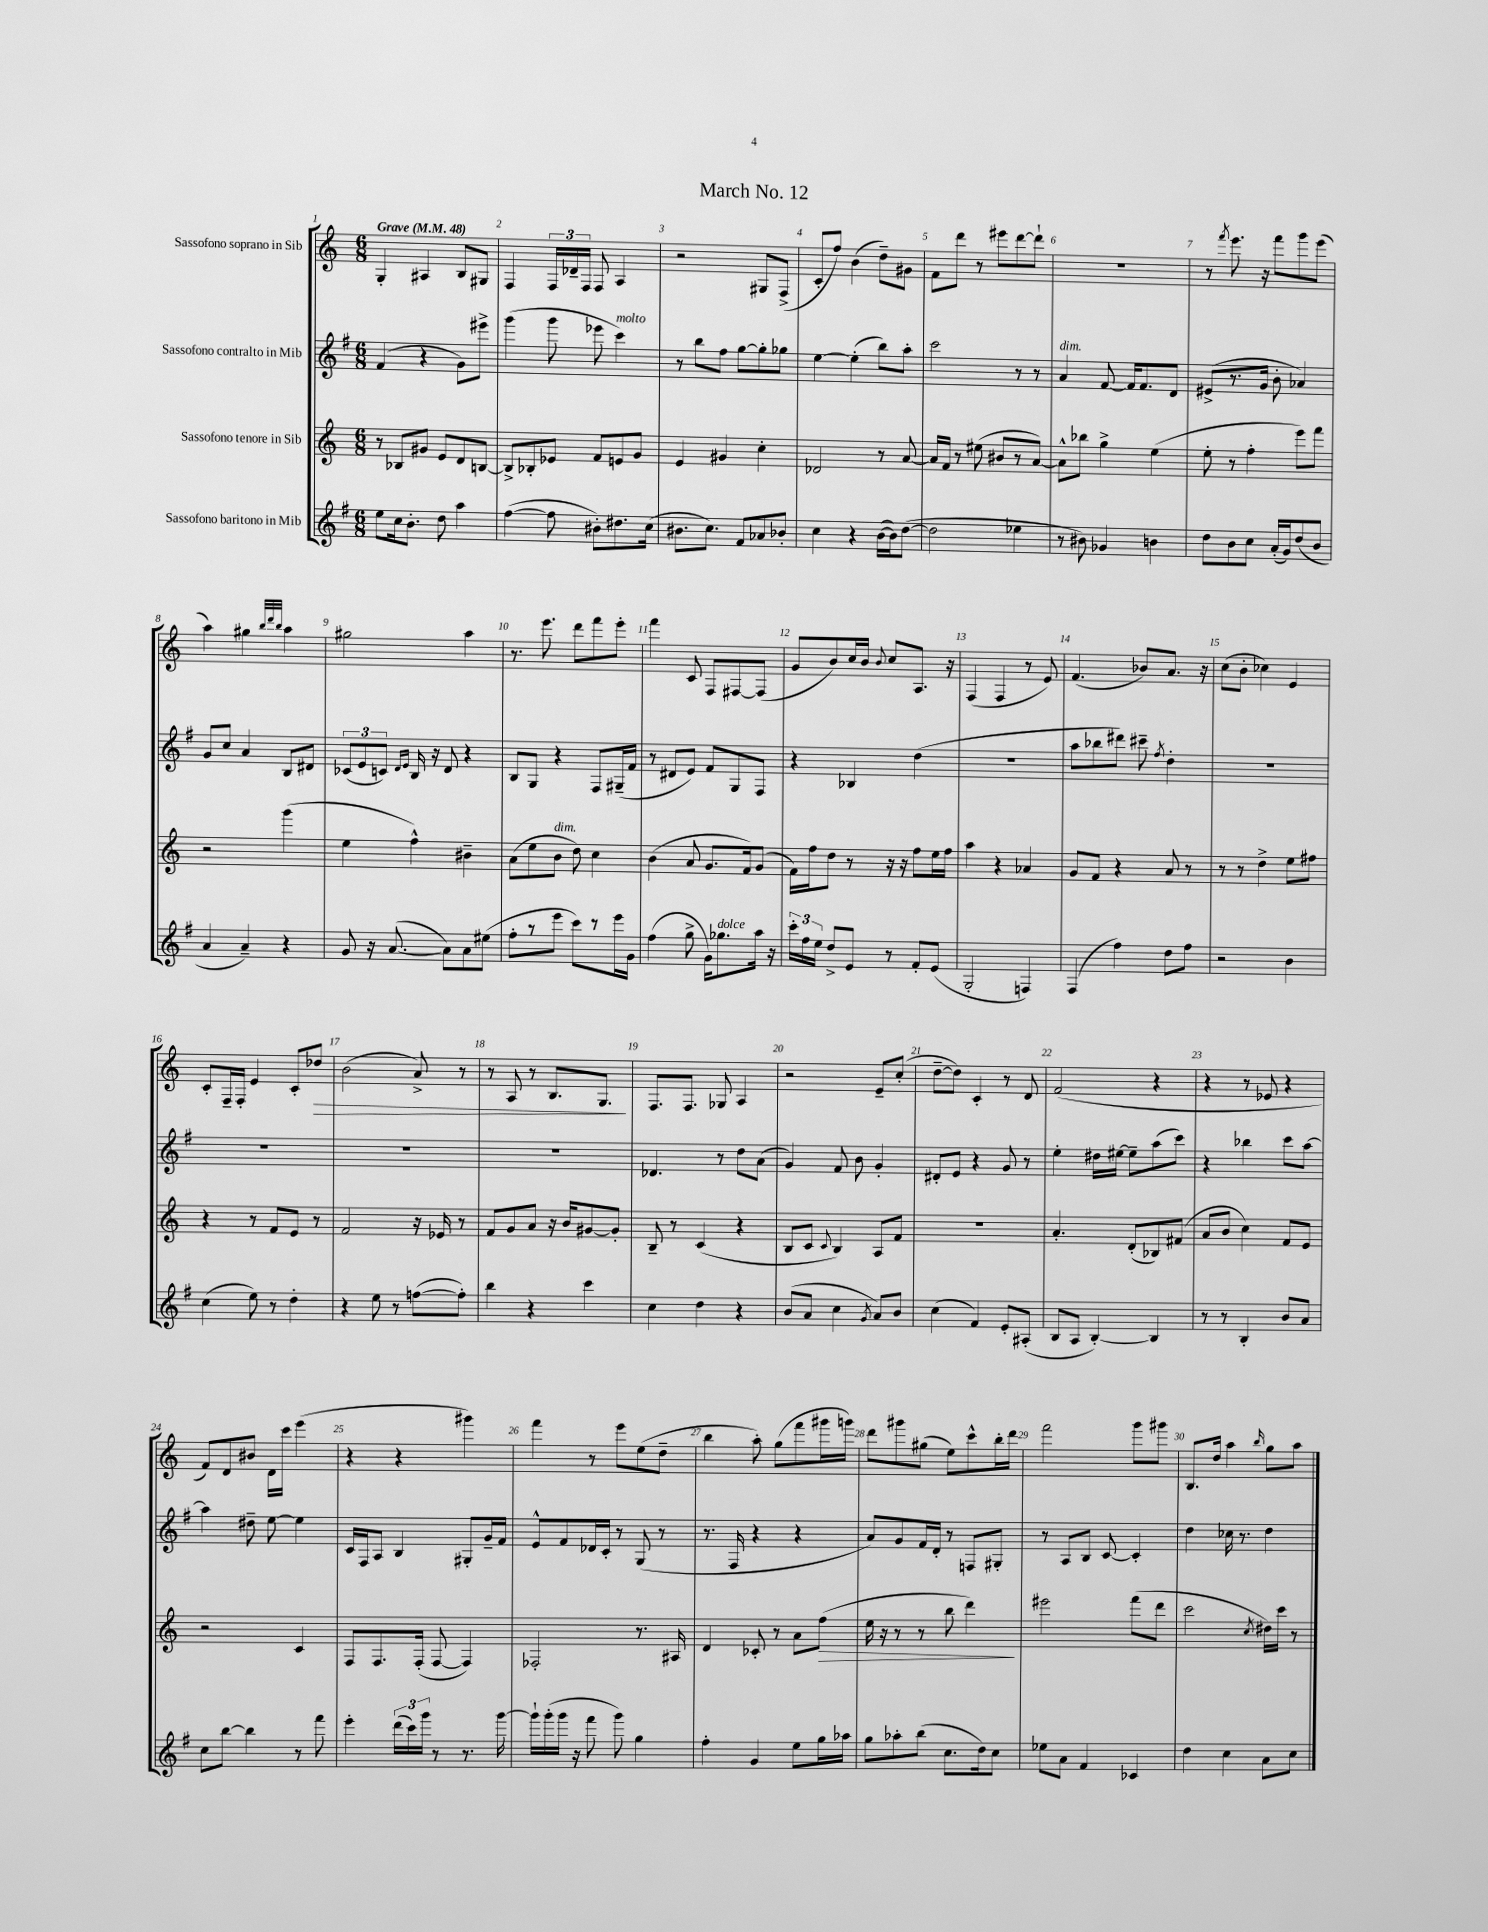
\header { title = "March No. 12" }
<<
\new StaffGroup <<
\new Staff = "s0" \with { instrumentName = "Sassofono soprano in Sib" } {
    \clef treble \key c \major \numericTimeSignature \time 6/8 \tempo "Grave" 4 = 48
    \autoBeamOff g4-. ais4 b8[ gis8] |
    f4 \tuplet 3/2 { f16[ des'16-- f16] } f8 a4 |
    r2 gis8[ f8]->( |
    c'8[-. f''8]) b'4( d''8[--) gis'8] |
    f'8[ d'''8] r8 eis'''8[ d'''8~ d'''8]-! |
    R2. |
    r8 \acciaccatura { f'''8 } e'''8. r16 f'''8[ g'''8 e'''8]( |
    a''4) gis''4 \grace { b''32[ d'''32 b''32] } a''4 |
    gis''2 a''4 |
    r8. e'''8. d'''8[ f'''8 e'''8]-. |
    f'''4 c'8 f8[ fis8~ fis8]( |
    g'8[ b'8) c''16 b'16] \appoggiatura { b'8 } c''8[ a8.] r16 |
    f4( f4 r8 e'8) |
    f'4.( bes'8[) a'8.] r16 |
    c''8[( b'8]-. ces''4) e'4 |
    c'8[-. f16-- f16]-. e'4 c'8[-. des''8]\> |
    b'2( a'8->) r8 |
    r8 a8 r8 b8.[ g8.]\! |
    f8.[ f8.] ges8 a4 |
    r2 e'8[-- c''8]-.( |
    d''8[~-- d''8]) c'4-. r8 d'8 |
    f'2( r4 |
    r4 r8 ees'8 r4 |
    f'8[) d'8 bis'8] d'16[ c'''16] e'''4( |
    r4 r4 gis'''4) |
    f'''4 r8 e'''8[ e''8( d''8]-- |
    b''4 a''8-.) g''8[( f'''8 gis'''16 g'''16]) |
    d'''8[ gis'''8 gis''8]( e''8[) c'''8-^ b''16-. d'''16] |
    f'''2 g'''8[ gis'''8] |
    b8.[ d''16] a''4 \grace { b''16 } g''8[ a''8] \bar "|." |
}
\new Staff = "s1" \with { instrumentName = "Sassofono contralto in Mib" } {
    \clef treble \key g \major \numericTimeSignature \time 6/8
    \autoBeamOff fis'4( r4 g'8[) eis'''8]-> |
    g'''4( g'''8 ees'''8 c'''4^\markup { \italic "molto" }) |
    r8 b''8[ fis''8] g''8[~ g''8-. ges''8] |
    e''4~ e''4-.( b''8[) a''8]-. |
    c'''2 r8 r8 |
    a'4^\markup { \italic "dim." } fis'8~ fis'16[ fis'8. d'8] |
    eis'8[->( r8. g'16] b'8-. aes'4) |
    g'8[ c''8] a'4 b8[ dis'8] |
    \tuplet 3/2 { ces'8[( e'8 c'8]) } \grace { d'16[ e'16] } b16 r16 d'8 r4 |
    b8[ g8] r4 fis8[ gis16--( fis'16] |
    r8 dis'8[ e'8]) fis'8[ g8 fis8] |
    r4 bes4 d''4( |
    R2. |
    a''8[ bes''8 dis'''8]) cis'''8-- \acciaccatura { fis''8 } d''4-. |
    R2. |
    R2. |
    R2. |
    R2. |
    des'4. r8 d''8[ a'8]( |
    g'4) fis'8 b'8 g'4-. |
    dis'8[-. e'8] r4 g'8 r8 |
    e''4-. dis''16[ eis''16]~ eis''8[-- a''8( c'''8]) |
    r4 bes''4 c'''8[ a''8]~ |
    a''4 dis''8-- e''8~ e''4 |
    c'16[ fis16 a8] b4 gis8[-. g'16-- fis'16] |
    e'8[-^ fis'8 des'16 c'16]-. r8 g8( r8 |
    r8. fis16 r4 r4 |
    a'8[) g'8 fis'16 d'16]-. r8 f8[ gis8]-. |
    r8 a8[ b8] c'8~ c'4-. |
    d''4 ces''16 r8. d''4 \bar "|." |
}
\new Staff = "s2" \with { instrumentName = "Sassofono tenore in Sib" } {
    \clef treble \key c \major \numericTimeSignature \time 6/8
    \autoBeamOff r8 bes8[ gis'8] e'8[ d'8 b8]~ |
    b8[-> bes8-. ees'8] f'8[ e'8 g'8] |
    e'4 gis'4 c''4-. |
    des'2 r8 a'8~ |
    a'16[ f'16] r8 eis''8( bis'8[ r8 a'8]~) |
    a'8[-^ bes''8] g''4-> e''4( |
    e''8-. r8 f''4-. e'''8[) f'''8] |
    r2 g'''4( |
    e''4 f''4-^) bis'4-- |
    a'8[( e''8 b'8]^\markup { \italic "dim." } d''8) c''4 |
    b'4( a'8 g'8.[ f'16) g'8]( |
    f'16[) f''16 d''8] r8 r16 r16 f''8[ e''16 f''16] |
    a''4 r4 aes'4 |
    g'8[ f'8] r4 a'8 r8 |
    r8 r8 d''4-> e''8[ fis''8] |
    r4 r8 f'8[ e'8] r8 |
    f'2 r16 ees'16 r8 |
    f'8[ g'8 a'8] r16 b'16[ gis'8~ gis'8]-. |
    b8-- r8 c'4( r4 |
    b8[ c'8] \appoggiatura { c'8 } b4) a8[ f'8] |
    R2. |
    a'4.-. d'8[-.( bes8) fis'8]( |
    a'8[ b'8] c''4) f'8[ e'8] |
    r2 c'4 |
    f8[ f8. f16]-.( f8~ f4) |
    fes2-. r8. ais16 |
    d'4 ces'8-. r8 a'8[ f''8]\>( |
    e''16 r16 r8 r8 b''8 d'''4\!) |
    eis'''2 f'''8[( d'''8] |
    c'''2 \acciaccatura { c''8 } dis''16[) c'''16] r8 \bar "|." |
}
\new Staff = "s3" \with { instrumentName = "Sassofono baritono in Mib" } {
    \clef treble \key g \major \numericTimeSignature \time 6/8
    \autoBeamOff e''8[ c''16 b'8.]-. d''8 a''4 |
    fis''4~( fis''8 bis'8[-.) dis''8. c''16]( |
    bis'8.[ c''8.]) fis'8[ aes'8 bes'8]-. |
    c''4 r4 b'16[~( b'16) d''8]~( |
    d''2 ees''4 |
    r8 bis'8) ges'4 b'4 |
    d''8[ b'8 c''8] a'16[-.( g'16) d''8( b'8] |
    a'4 a'4--) r4 |
    g'8 r16 a'8.~( a'8[) a'8 eis''8]( |
    fis''8[-. r8 e'''8] c'''8[) r8 e'''16 g'16] |
    fis''4( g''8-> g'16[) ges''8.^\markup { \italic "dolce" } a''16] r16 |
    \tuplet 3/2 { c'''16[-. fis''16 e''16] } d''8[-> e'8] r8 fis'8[-. e'8]( |
    g2-. f4) |
    fis4( fis''4) d''8[ fis''8] |
    r2 b'4 |
    c''4( e''8) r8 d''4-. |
    r4 e''8 r8 f''8[~( f''8]-.) |
    b''4 r4 c'''4 |
    c''4 d''4 r4 |
    b'8[( a'8] c''4 \acciaccatura { g'8 } a'8[) b'8] |
    c''4( fis'4) e'8[-. ais8]-.( |
    b8[ a8] b4~-.) b4 |
    r8 r8 b4-. b'8[ a'8] |
    c''8[ b''8]~ b''4 r8 fis'''8 |
    e'''4-. \tuplet 3/2 { d'''16[( c'''16) g'''16] } r8 r8. g'''16~ |
    g'''16[-! g'''16-.( g'''16] r16 fis'''8 g'''8) g''4 |
    fis''4-. g'4 e''8[ g''16 aes''16] |
    g''8[ aes''8-. b''8]( c''8.[ d''16) c''8] |
    ees''8[ a'8] fis'4 ces'4 |
    d''4 c''4 a'8[ c''8] \bar "|." |
}
>>
>>
\layout { \context { \Score \override BarNumber.break-visibility = ##(#f #t #t) barNumberVisibility = #all-bar-numbers-visible } }
